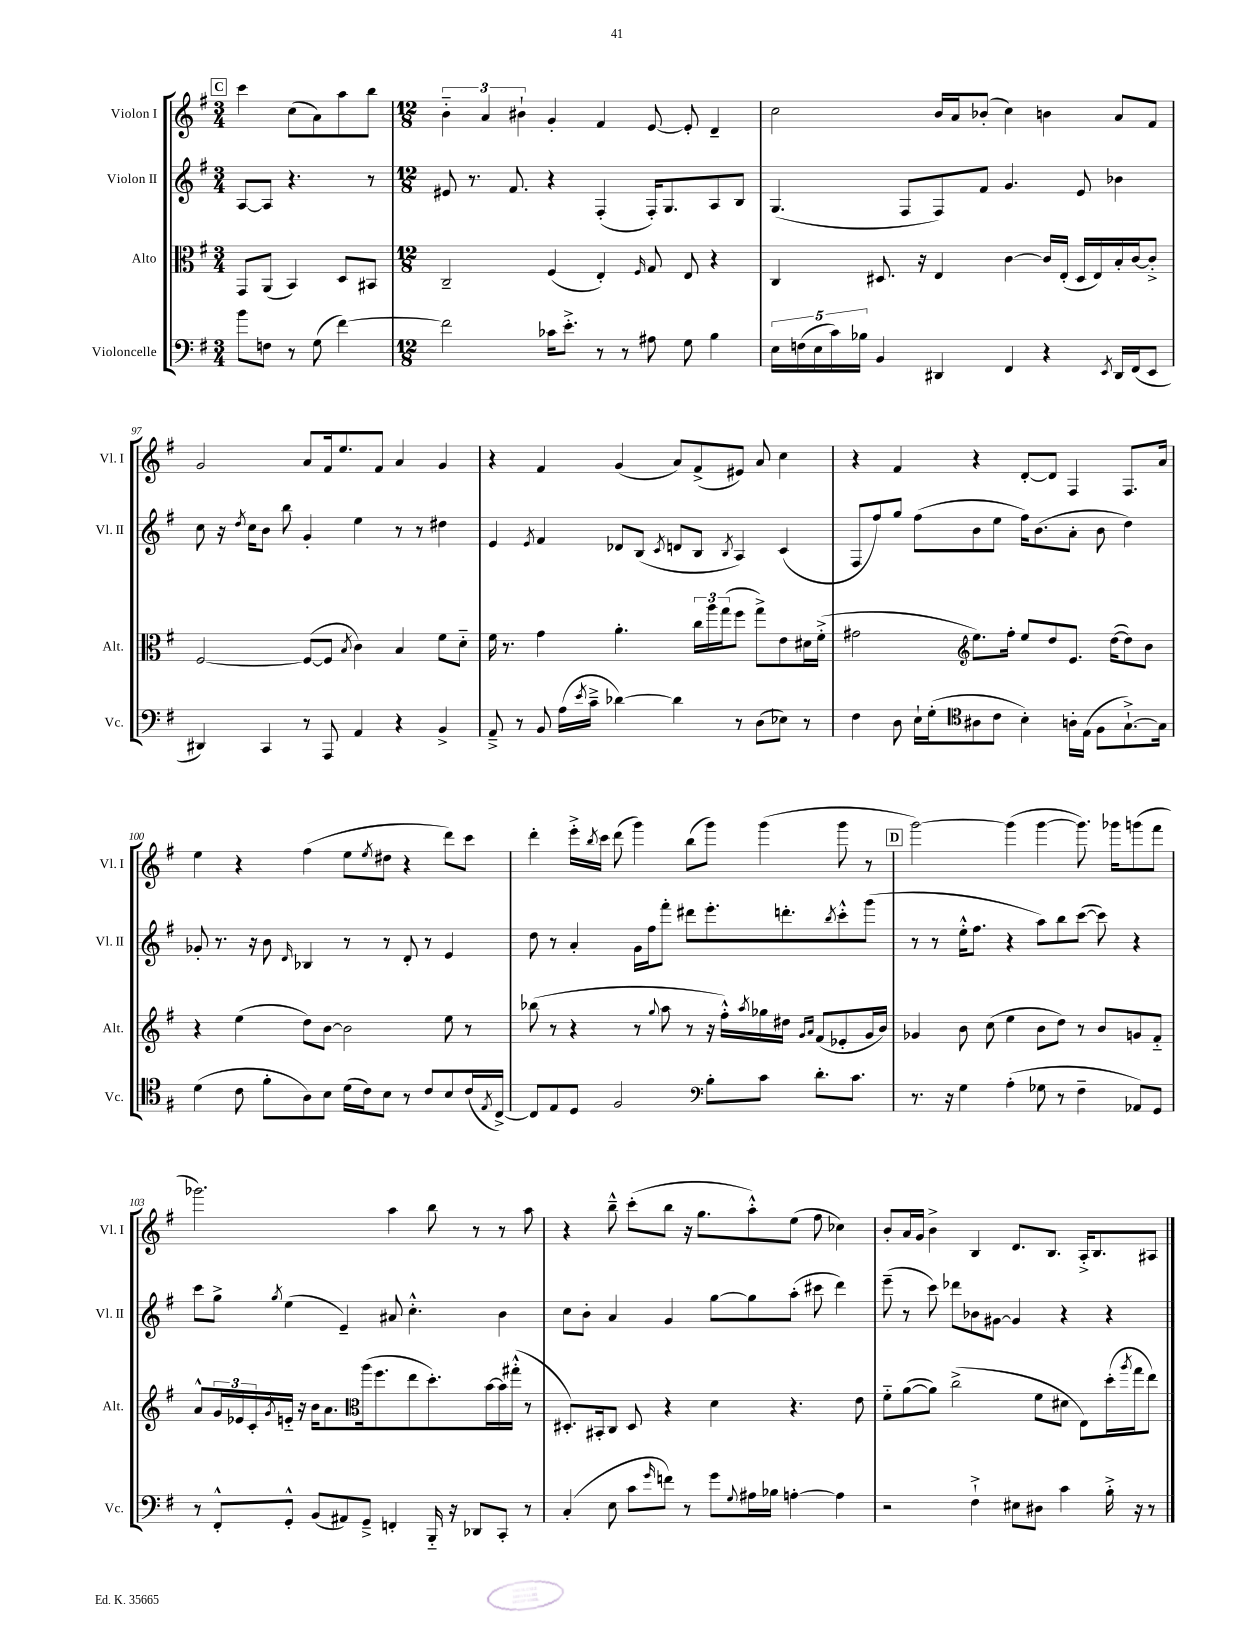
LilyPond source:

<<
\new StaffGroup <<
\new Staff = "s0" \with { instrumentName = "Violon I" shortInstrumentName = "Vl. I" } {
    \clef treble \key g \major \numericTimeSignature \time 3/4
    \mark \markup { \box "C" } c'''4 c''8( a'8) a''8 b''8 |
    \numericTimeSignature \time 12/8 \tuplet 3/2 { b'4-_ a'4 bis'4-! } g'4-. fis'4 e'8~ e'8-. d'4-- |
    c''2 b'16 a'16 bes'8-.( c''4) b'4 a'8 fis'8 |
    g'2 a'8 fis'16 e''8. fis'8 a'4 g'4 |
    r4 fis'4 g'4( a'8) fis'8->( eis'8) a'8 c''4 |
    r4 fis'4 r4 d'8~-. d'8 fis4 fis8. a'16 |
    e''4 r4 fis''4( e''8 \acciaccatura { e''8 } dis''8 r4 d'''8) c'''8 |
    d'''4-. e'''16-.-> \acciaccatura { b''8 } c'''16 d'''8( g'''4) b''8( g'''8) g'''4( g'''8 r8 |
    \mark \markup { \box "D" } g'''2~) g'''4( g'''4~ g'''8.) ges'''16 g'''8( fis'''8 |
    ges'''2.) a''4 b''8 r8 r8 a''8 |
    r4 b''8---^ c'''8-.( b''8 r16 g''8. a''8-.-^) e''8( fis''8 ces''4) |
    b'8-. a'16 g'16 b'4-> b4 d'8. b8. a16-.-> b8. ais8 \bar "|." |
}
\new Staff = "s1" \with { instrumentName = "Violon II" shortInstrumentName = "Vl. II" } {
    \clef treble \key g \major \numericTimeSignature \time 3/4
    \mark \markup { \box "C" } a8~ a8 r4. r8 |
    \numericTimeSignature \time 12/8 eis'8 r8. fis'8. r4 fis4-.( fis16-.) g8. a8 b8 |
    g4.( fis8 fis8) fis'8 g'4. e'8 bes'4 |
    c''8 r16 \acciaccatura { d''8 } c''16 b'8 b''8 g'4-. e''4 r8 r8 dis''4 |
    e'4 \acciaccatura { e'8 } fis'4 des'8 b8( \acciaccatura { c'8 } d'8 b8 \acciaccatura { b8 } a4) c'4( |
    fis8 fis''8) g''8 fis''8( b'8 e''8 fis''16) b'8.( a'8-. b'8 d''4) |
    ges'8-. r8. r16 b'8 \grace { d'16 } bes4 r8 r8 d'8-. r8 e'4 |
    d''8 r8 a'4-. g'16 fis''16 fis'''8-. dis'''8 e'''8.-. d'''8.-. \acciaccatura { b''8 } c'''8-.-^ g'''8( |
    \mark \markup { \box "D" } r8 r8 e''16-.-^ fis''8. r4 a''8) b''8 c'''8~( c'''8) r4 |
    c'''8 g''8-> \acciaccatura { g''8 } e''4( e'4--) ais'8 c''4.-.-^ b'4 |
    c''8 b'8-. a'4 g'4 g''8~ g''8 a''8-.( cis'''8 d'''4) |
    e'''8--( r8 c'''8) des'''8 bes'8 gis'8~ gis'4 r4 r4 \bar "|." |
}
\new Staff = "s2" \with { instrumentName = "Alto" shortInstrumentName = "Alt." } {
    \clef alto \key g \major \numericTimeSignature \time 3/4
    \mark \markup { \box "C" } g,8 a,8( b,4) d8 bis,8 |
    \numericTimeSignature \time 12/8 c2-- fis4( e4-.) \grace { fis16 } g8 e8 r4 |
    c4 dis8. r16 e4 c'4~ c'16 e16-.( dis16 e16) b16-. c'16~ c'8-.-> |
    fis2~ fis8~( fis8 \acciaccatura { b8 } c'4) b4 fis'8 d'8-_ |
    fis'16 r8. g'4 a'4.-. \tuplet 3/2 { c''16 a''16 g''16( } fis''8 g''8->) e'8 dis'16 fis'16-.->( |
    gis'2 \clef treble e''8.) fis''16-. e''8 d''8 e'8. d''16~( d''8) b'8 |
    r4 e''4( d''8) b'8~ b'2 e''8 r8 |
    bes''8( r8 r4 r8 \appoggiatura { g''8 } a''8 r8 r16 fis''16-.-^) \acciaccatura { a''8 } ges''16 dis''16 \grace { g'16 a'16 } fis'8( ees'8-. g'16 b'16) |
    \mark \markup { \box "D" } ges'4 b'8 c''8( e''4 b'8 d''8) r8 b'8 g'8 fis'8-_ |
    a'8-^ \tuplet 3/2 { g'16 ees'16 c'16-. } \acciaccatura { g'8 } e'16-_ r16 b'16 a'8. a''16( fis''8. e''8 d''8.-.) b'16~ b'16 gis''16-.-^( r8 |
    \clef alto dis8.-.) bis,16-. c8 dis8 r4 d'4 r4. e'8 |
    fis'8-_ a'8~( a'8) c''2->( fis'8 dis'8 e8) d''16-.( \acciaccatura { a''8 } g''16 e''8) \bar "|." |
}
\new Staff = "s3" \with { instrumentName = "Violoncelle" shortInstrumentName = "Vc." } {
    \clef bass \key g \major \numericTimeSignature \time 3/4
    \mark \markup { \box "C" } b'8 f8 r8 g8( fis'4~) |
    \numericTimeSignature \time 12/8 fis'2 ces'16 e'8.-.-> r8 r8 ais8 g8 b4 |
    \tuplet 5/4 { e16 f16( e16 c'16) bes16 } b,4 dis,4 fis,4 r4 \acciaccatura { e,8 } dis,16 fis,16( e,8 |
    dis,4) c,4 r8 a,,8 a,4 r4 b,4-> |
    a,8---> r8 b,8 a16( \acciaccatura { e'8 } c'16---> des'4~) des'4 r8 d8( ees8) r8 |
    fis4 d8 e16-! g16-.( ais8 c'8 b4-.) a16-. e16( fis8 g8.~-!->) g16 |
    \clef tenor d'4( c'8 fis'8-. a8) b8 d'16( c'16) b8 r8 c'8 b8 c'16( \acciaccatura { e8 } c16~->) |
    c8 e8 d8 fis2 b8-. c'8 d'8.-. c'8. |
    \mark \markup { \box "D" } \clef bass r8. r16 g4 a4-.( ges8 r8 fis4-- aes,8) g,8 |
    r8 fis,8-.-^ g,8-.-^ b,8( ais,8) g,8---> f,4-. b,,16-_ r16 des,8 c,8-. r8 |
    c4-.( e8 c'8 \grace { g'16 } f'8) r8 g'8 \appoggiatura { g8 } ais16 bes16 a4~-. a4 |
    r2 fis4-!-> eis8 dis8 c'4 b16-.-> r16 r8 \bar "|." |
}
>>
>>
\layout { \context { \Score currentBarNumber = #94 } }
